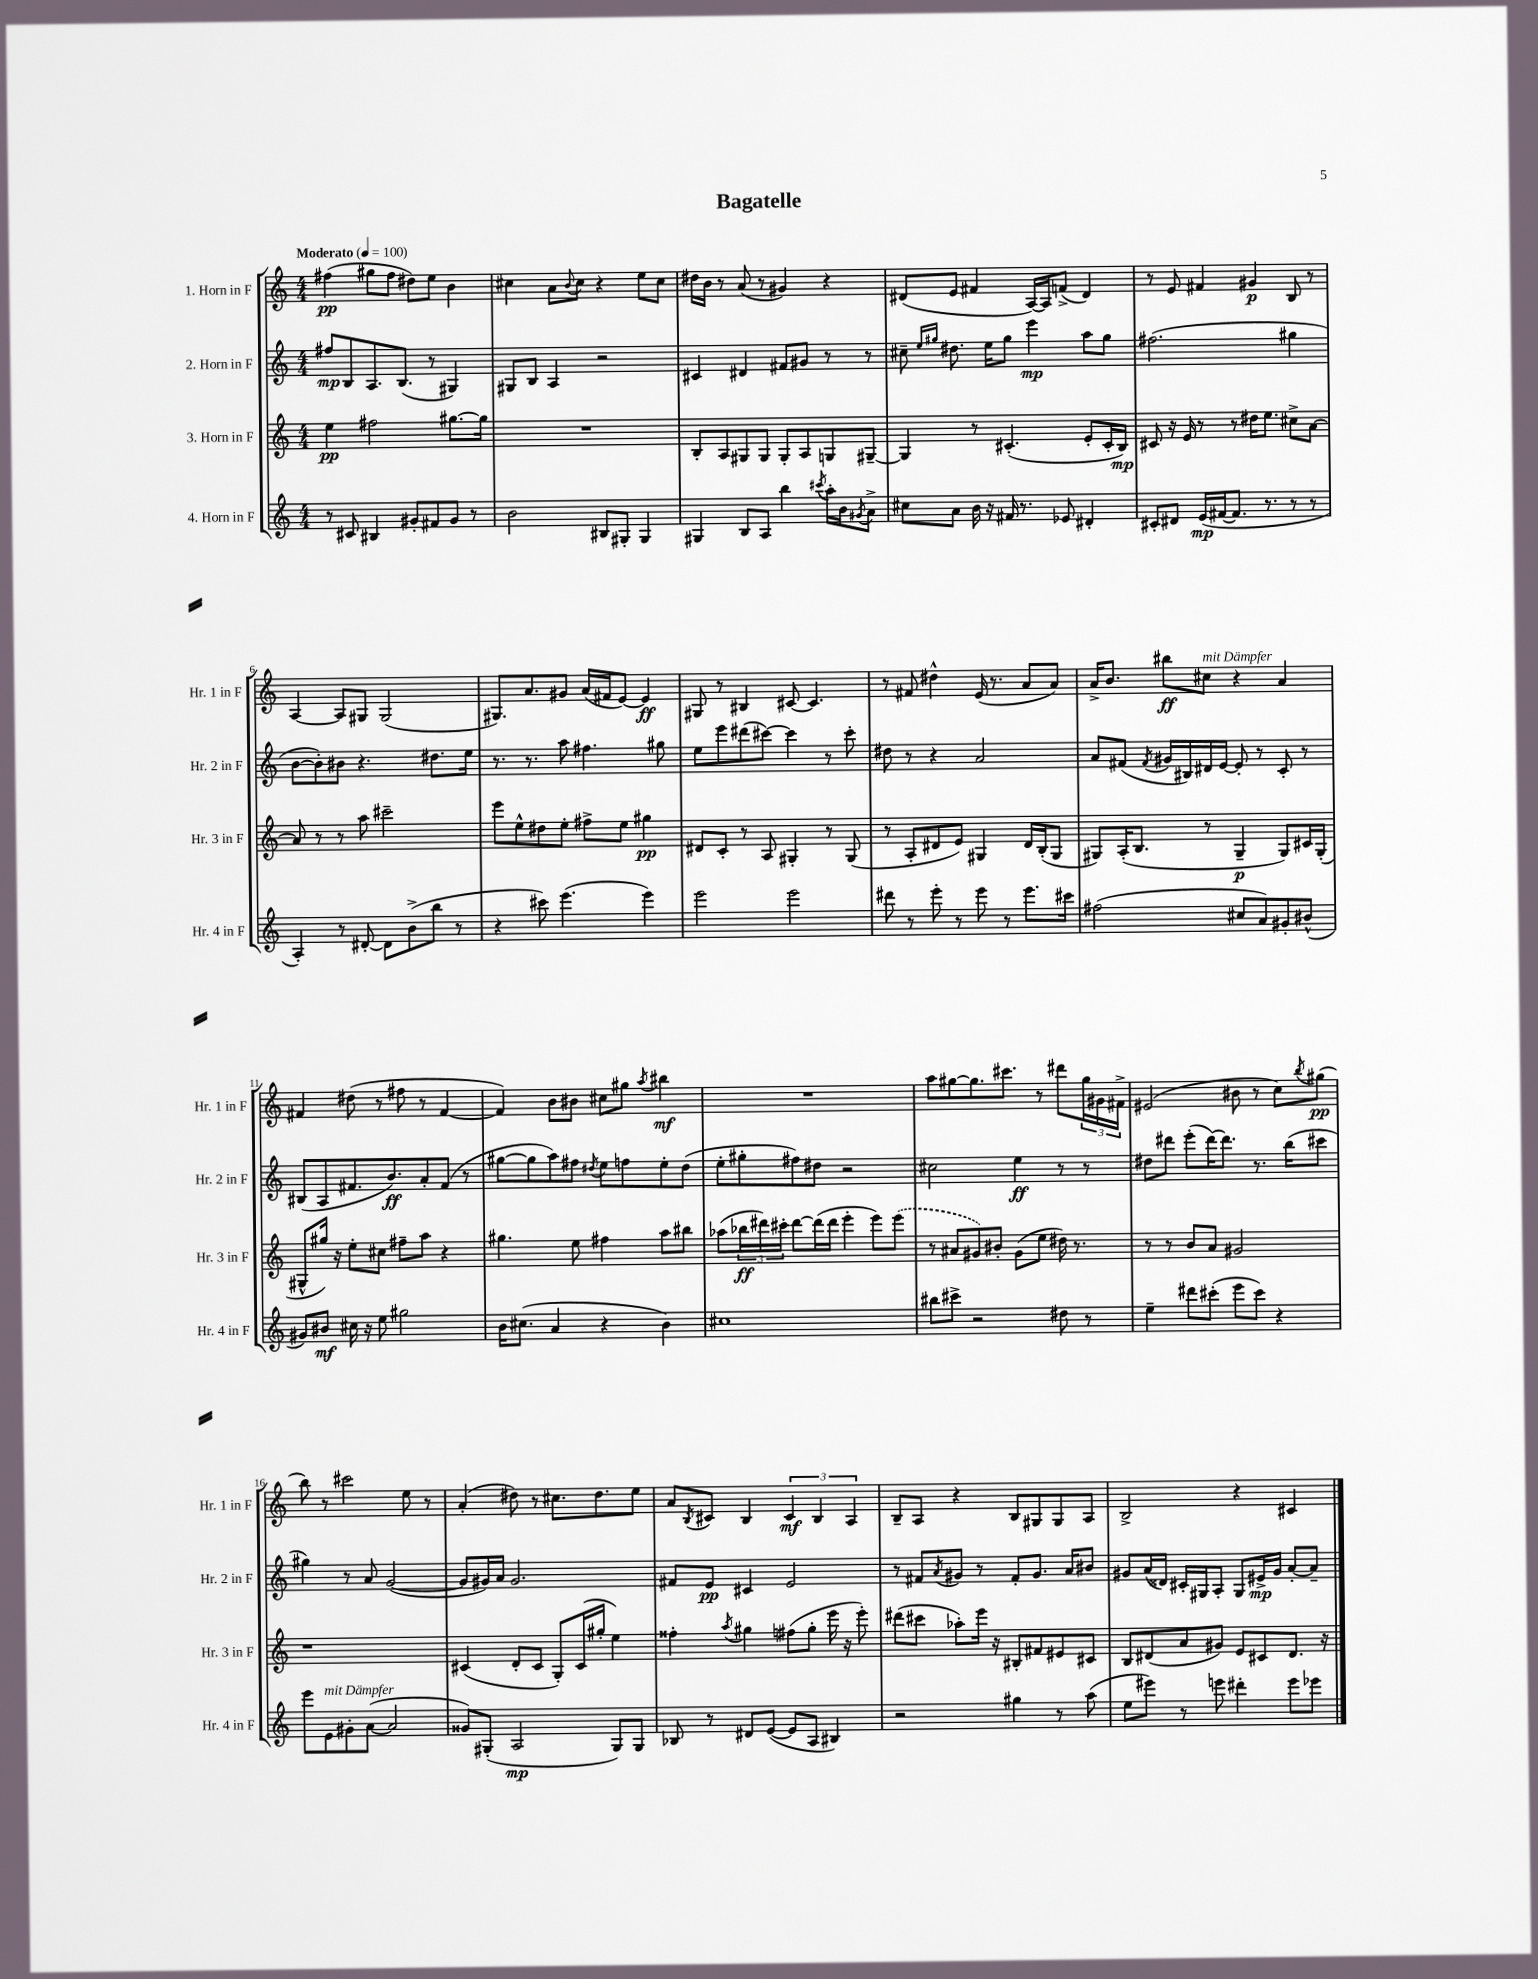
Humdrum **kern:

**kern	**dynam	**kern	**dynam	**kern	**dynam	**kern	**dynam
*part4	*part4	*part3	*part3	*part2	*part2	*part1	*part1
*staff4	*staff4	*staff3	*staff3	*staff2	*staff2	*staff1	*staff1
*I"4. Horn in F	*	*I"3. Horn in F	*	*I"2. Horn in F	*	*I"1. Horn in F	*
*I'Hr. 4 in F	*	*I'Hr. 3 in F	*	*I'Hr. 2 in F	*	*I'Hr. 1 in F	*
*clefG2	*	*clefG2	*	*clefG2	*	*clefG2	*
*k[]	*	*k[]	*	*k[]	*	*k[]	*
*M4/4	*	*M4/4	*	*M4/4	*	*M4/4	*
*MM100	*	*MM100	*	*MM100	*	*MM100	*
=1	=1	=1	=1	=1	=1	=1	=1
!	!	!	!	!	!	!LO:TX:a:B:t=Moderato	!
8r	.	4ee\	pp	8ff#X/L	mp	(4ff#X\	pp
8c#X/	.	.	.	8B/	.	.	.
4B#X/	.	2ff#X\	.	8.A/	.	8gg#X\L	.
.	.	.	.	.	.	8ff#\J	.
.	.	.	.	(8.B/J	.	.	.
8g#X'/L	.	.	.	.	.	8dd#X\L)	.
8f#X/	.	.	.	8r	.	8ee\J	.
8g#/J	.	[8.gg#X\L	.	4G#X/)	.	4b\	.
8r	.	.	.	.	.	.	.
.	.	16gg#\Jk]	.	.	.	.	.
=2	=2	=2	=2	=2	=2	=2	=2
2b\	.	1r	.	8G#X/L	.	4cc#X\	.
.	.	.	.	8B/J	.	.	.
.	.	.	.	4A/	.	8a\L	.
.	.	.	.	.	.	8qqb/	.
.	.	.	.	.	.	8cc#\J	.
8B#X/L	.	.	.	2r	.	4r	.
8G#X'/J	.	.	.	.	.	.	.
4G#/	.	.	.	.	.	8ee\L	.
.	.	.	.	.	.	8cc#\J	.
=3	=3	=3	=3	=3	=3	=3	=3
4G#X/	.	8B'/L	.	4c#X/	.	16dd#X\LL	.
.	.	.	.	.	.	16b\JJ	.
.	.	8A/	.	.	.	8r	.
8B/L	.	8G#X/	.	4d#X/	.	(8a/	.
8A/J	.	8G#/J	.	.	.	8r	.
4bb\	.	8G#'/L	.	8f#X/L	.	4g#X/)	.
.	.	8A/	.	8g#X/J	.	.	.
8qccc#X/	.	.	.	.	.	.	.
16aa'\LL	.	8Gn/	.	8r	.	4r	.
16b\J	.	.	.	.	.	.	.
8qg#X/	.	.	.	.	.	.	.
8a^\J	.	[8G#X~/J	.	8r	.	.	.
=4	=4	=4	=4	=4	=4	=4	=4
8cc#X\L	.	4G#/]	.	8cc#X~\	.	(8d#X/L	.
.	.	.	.	16qqee/LL	.	.	.
.	.	.	.	16qqgg#X/JJ	.	.	.
8a\J	.	.	.	8.dd#X\	.	8e/J	.
16b\	.	8r	.	.	.	4f#X/	.
16r	.	.	.	16ee\KL	.	.	.
16f#X/	.	(4.c#X'/	.	8gg#\J	.	.	.
8.r	.	.	.	.	.	.	.
.	.	.	.	4eee\	mp	[16A/LL)	.
.	.	.	.	.	.	16A/J]	.
8e-X/	.	.	.	.	.	(8fn^/J	.
4d#X'/	.	8e'/L	.	8aa\L	.	4d#/)	.
.	.	16c#'/L	.	8gg#\J	.	.	.
.	.	16B/JJ)	mp	.	.	.	.
=5	=5	=5	=5	=5	=5	=5	=5
8c#X'/L	.	8c#X/	.	(2.ff#X\	.	8r	.
8d#X/J	.	16r	.	.	.	8e/	.
.	.	16e/	.	.	.	.	.
(16e/LL	mp	8r	.	.	.	4f#X/	.
[16f#X/J	.	.	.	.	.	.	.
8.f#/J]	.	8r	.	.	.	.	.
.	.	16dd#X\KL	.	.	.	4g#X/	p
8.r	.	8.ee\J	.	.	.	.	.
8r	.	8cc#X^\L	.	4gg#X\	.	8B/	.
8r	.	[8a\J	.	.	.	8r	.
!!LO:LB:g=z
=6	=6	=6	=6	=6	=6	=6	=6
4A'/)	.	8a/]	.	[8b\L	.	[4A/	.
.	.	8r	.	8b'\])	.	.	.
8r	.	8r	.	8b#X\J	.	8A/L]	.
[8d#X'/	.	8aa\	.	4.r	.	8G#X/J	.
8d#\L]	.	2ccc#X~\	.	.	.	(2G#/	.
(8b^\	.	.	.	.	.	.	.
8bb\J	.	.	.	8.dd#X\L	.	.	.
8r	.	.	.	.	.	.	.
.	.	.	.	16ee\Jk	.	.	.
=7	=7	=7	=7	=7	=7	=7	=7
4r	.	8eee\L	.	8.r	.	8.G#X/L)	.
.	.	8ee^^\	.	.	.	.	.
.	.	.	.	8.r	.	8.a/	.
8ccc#X\)	.	8dd#X\	.	.	.	.	.
(4.eee\	.	8ee'\J	.	8aa\	.	8g#X/J	.
.	.	8ff#X^\L	.	4.ff#X\	.	(16a/LL	.
.	.	.	.	.	.	16f#X/J	.
.	.	8ee\J	.	.	.	[8e/J)	.
4eee\)	.	4gg#X\	pp	.	.	4e/]	ff
.	.	.	.	8gg#X\	.	.	.
=8	=8	=8	=8	=8	=8	=8	=8
2eee\	.	8d#X/L	.	8ee\L	.	8G#X/	.
.	.	8c'/J	.	8eee\	.	8r	.
.	.	8r	.	(8ddd#X\	.	4B#X/	.
.	.	8A/	.	[8ccc#X\J)	.	.	.
2eee\	.	4G#X'/	.	4ccc#\]	.	[8c#X/	.
.	.	.	.	.	.	4.c#/]	.
.	.	8r	.	8r	.	.	.
.	.	(8G#/	.	8ccc#'\	.	.	.
=9	=9	=9	=9	=9	=9	=9	=9
8ddd#X\	.	8r	.	8dd#X\	.	8r	.
8r	.	8A'/L	.	8r	.	8f#X/	.
8eee'\	.	8d#X/	.	4r	.	4dd#X^^\	.
8r	.	8e/J)	.	.	.	.	.
8eee\	.	4G#X/	.	2a/	.	(16e/	.
.	.	.	.	.	.	8.r	.
8r	.	.	.	.	.	.	.
8.eee\L	.	16d#/LL	.	.	.	8a/L	.
.	.	(16B'/J	.	.	.	.	.
.	.	8G#/J	.	.	.	8a/J)	.
16ccc#X\Jk	.	.	.	.	.	.	.
=10	=10	=10	=10	=10	=10	=10	=10
(2ff#X\	.	8G#X/L)	.	8a/L	.	16a^/KL	.
.	.	.	.	.	.	8.b/J	.
.	.	(16A'/K	.	(8f#X/J	.	.	.
.	.	8.B/J	.	.	.	.	.
.	.	.	.	8qf#/	.	.	.
.	.	.	.	16g#X/LL	.	8bb#X\L	ff
.	.	.	.	16B#X/)	.	.	.
!	!	!	!	!	!	!LO:TX:a:i:t=mit Dämpfer	!
.	.	8r	.	16d#X/	.	8cc#X\J	.
.	.	.	.	[16e/JJ	.	.	.
8cc#X/L	.	4G#~/	p	8e'/]	.	4r	.
8a/)	.	.	.	8r	.	.	.
8g#X'/	.	8G#/L)	.	8c'/	.	4a/	.
(8b#X^^/J	.	16c#X/L	.	8r	.	.	.
.	.	(16G#'/JJ	.	.	.	.	.
!!LO:LB:g=z
=11	=11	=11	=11	=11	=11	=11	=11
8g#X/L)	.	8G#X^^/L	.	(8B#X/L	.	4f#X/	.
8b#X/J	mf	16gg#X/Jk)	.	8A/	.	.	.
.	.	16r	.	.	.	.	.
16cc#X\	.	8ee'\L	.	8.f#X/	.	(8dd#X\	.
16r	.	.	.	.	.	.	.
8ee\	.	8cc#X\J	.	.	.	8r	.
.	.	.	.	8.b/)	ff	.	.
2gg#X\	.	8ff#X~\L	.	.	.	8ff#X\	.
.	.	8aa\J	.	8a'/	.	8r	.
.	.	4r	.	(8f#/J	.	[4f#/	.
.	.	.	.	8r	.	.	.
=12	=12	=12	=12	=12	=12	=12	=12
16b\KL	.	4.gg#X\	.	[8gg#X\L	.	4f#/])	.
(8.cc#X\J	.	.	.	.	.	.	.
.	.	.	.	8gg#\]	.	.	.
4a/	.	.	.	8aa\)	.	8b\L	.
.	.	8ee\	.	8ff#X\J	.	8b#X\J	.
.	.	.	.	8qdd#X/	.	.	.
4r	.	4ff#X\	.	8ee\L	.	8cc#X\L	.
.	.	.	.	8ffn\	.	8gg#X\J	.
.	.	.	.	.	.	8qaa/	.
4b\)	.	8aa\L	.	8ee'\	.	4bb#X\	mf
.	.	8bb#X\J	.	(8dd#\J	.	.	.
=13	=13	=13	=13	=13	=13	=13	=13
1cc#X	.	(8aa-X\L	.	8ee'\L	.	1r	.
.	.	24bb-X\L	ff	8gg#X'\	.	.	.
.	.	24ddd#X\)	.	.	.	.	.
.	.	24ccc#X'\JJ	.	.	.	.	.
.	.	[8ddd#\L	.	8ff#X\)	.	.	.
.	.	(16ddd#\L]	.	8dd#X\J	.	.	.
.	.	16ddd#\JJ	.	.	.	.	.
.	.	4eee'\	.	2r	.	.	.
.	.	8eee\L)	.	.	.	.	.
.	.	(8eee\J	.	.	.	.	.
=14	=14	=14	=14	=14	=14	=14	=14
8bb#X\L	.	8r	.	2cc#X\	.	8aa\L	.
8ccc#X^\J	.	8a#X/L	.	.	.	[8gg#X\	.
2r	.	8g#X/)	.	.	.	8.gg#\]	.
.	.	8b#X'/J	.	.	.	.	.
.	.	.	.	.	.	8.ccc#X\J	.
.	.	(8g#\L	.	4ee\	ff	.	.
.	.	8ee\J	.	.	.	8r	.
8dd#X\	.	16dd#X\)	.	8r	.	8ddd#X\L	.
.	.	8.r	.	.	.	.	.
8r	.	.	.	8r	.	24gg#\L	.
.	.	.	.	.	.	24g#X\	.
.	.	.	.	.	.	24f#X^\JJ	.
=15	=15	=15	=15	=15	=15	=15	=15
4ee~\	.	8r	.	8dd#X\L	.	(2e#X/	.
.	.	8r	.	8ddd#X\J	.	.	.
8ddd#X\L	.	8b/L	.	(8eee'\L	.	.	.
(8ccc#X'\J	.	8a/J	.	[16ddd#\K)	.	.	.
.	.	.	.	8.ddd#\J]	.	.	.
8eee\L	.	2g#X/	.	.	.	8b#X\	.
8ccc#\J)	.	.	.	8.r	.	8r	.
4r	.	.	.	.	.	8cc\L)	.
.	.	.	.	(16bb\KL	.	.	.
.	.	.	.	.	.	8qbb/	.
.	.	.	.	8ccc#X\J	.	(8gg#X\J	pp
!!LO:LB:g=z
=16	=16	=16	=16	=16	=16	=16	=16
8eee\L	.	1r	.	4gg#X\)	.	8bb\)	.
!LO:TX:a:i:t=mit Dämpfer	!	!	!	!	!	!	!
8e\	.	.	.	.	.	8r	.
8g#X'\	.	.	.	8r	.	2ccc#X\	.
([8a\J	.	.	.	8a/	.	.	.
2a/]	.	.	.	([2g/	.	.	.
.	.	.	.	.	.	8ee\	.
.	.	.	.	.	.	8r	.
=17	=17	=17	=17	=17	=17	=17	=17
8g##X/L)	.	(4c#X/	.	8g/L]	.	(4a'/	.
(8G#X'/J	.	.	.	16g#X/L)	.	.	.
.	.	.	.	16a/JJ	.	.	.
2A/	mp	8d'/L	.	2.g#/	.	8dd#X\)	.
.	.	8c#/J	.	.	.	8r	.
.	.	8G'/L)	.	.	.	8.cc#X\L	.
.	.	(16c#/L	.	.	.	.	.
.	.	16gg#X'/JJ	.	.	.	8.dd#\	.
8G#/L)	.	4ee\)	.	.	.	.	.
8G#/J	.	.	.	.	.	8ee\J	.
=18	=18	=18	=18	=18	=18	=18	=18
8B-X/	.	4ff##X'\	.	8f#X/L	.	8a/L	.
.	.	.	.	.	.	8qB/	.
8r	.	.	.	8e/J	pp	8c#X/J	.
.	.	8qaa/	.	.	.	.	.
8d#X/L	.	4gg#X\	.	4c#X/	.	4B/	.
([8e/J	.	.	.	.	.	.	.
8e/L]	.	(8ff#X\L	.	2e/	.	6c#/	mf
8A/J	.	8gg#'\J	.	.	.	.	.
.	.	.	.	.	.	6B/	.
4B#X/)	.	16eee\	.	.	.	.	.
.	.	16r	.	.	.	.	.
.	.	.	.	.	.	6A/	.
.	.	8eee'\)	.	.	.	.	.
=19	=19	=19	=19	=19	=19	=19	=19
2r	.	(8ddd#X\L	.	8r	.	8B~/L	.
.	.	8ccc#X\J	.	8f#X/L	.	8A/J	.
.	.	.	.	8qa/	.	.	.
.	.	8aa-X'\L)	.	8g#X/J	.	4r	.
.	.	16eee\Jk	.	8r	.	.	.
.	.	16r	.	.	.	.	.
4gg#X\	.	8B#X'/L	.	8f#'/L	.	8B/L	.
.	.	8f#X/	.	8.g#/J	.	8G#X/	.
8r	.	8e#X/	.	.	.	8G#/	.
.	.	.	.	16a/KL	.	.	.
(8aa\	.	8c#X/J	.	8b#X/J	.	8A/J	.
=20	=20	=20	=20	=20	=20	=20	=20
8ee\L	.	8B/L	.	8g#X/L	.	2B^/	.
8eee#X\J)	.	(8d#X/	.	(16a/L	.	.	.
.	.	.	.	16d##X/JJ)	.	.	.
8r	.	8a/	.	16c#X'/LL	.	.	.
.	.	.	.	16G#X/J	.	.	.
8eeen\	.	8g#X/J)	.	8A'/J	.	.	.
4ddd#X'\	.	8e/L	.	8G#/L	.	4r	.
.	.	8c#X/	.	16e#X^/L	mp	.	.
.	.	.	.	16g#/JJ	.	.	.
8eee\L	.	8.d#/J	.	[8a'/L	.	4c#X/	.
8eee-X\J	.	.	.	8a~/J]	.	.	.
.	.	16r	.	.	.	.	.
==	==	==	==	==	==	==	==
*-	*-	*-	*-	*-	*-	*-	*-
